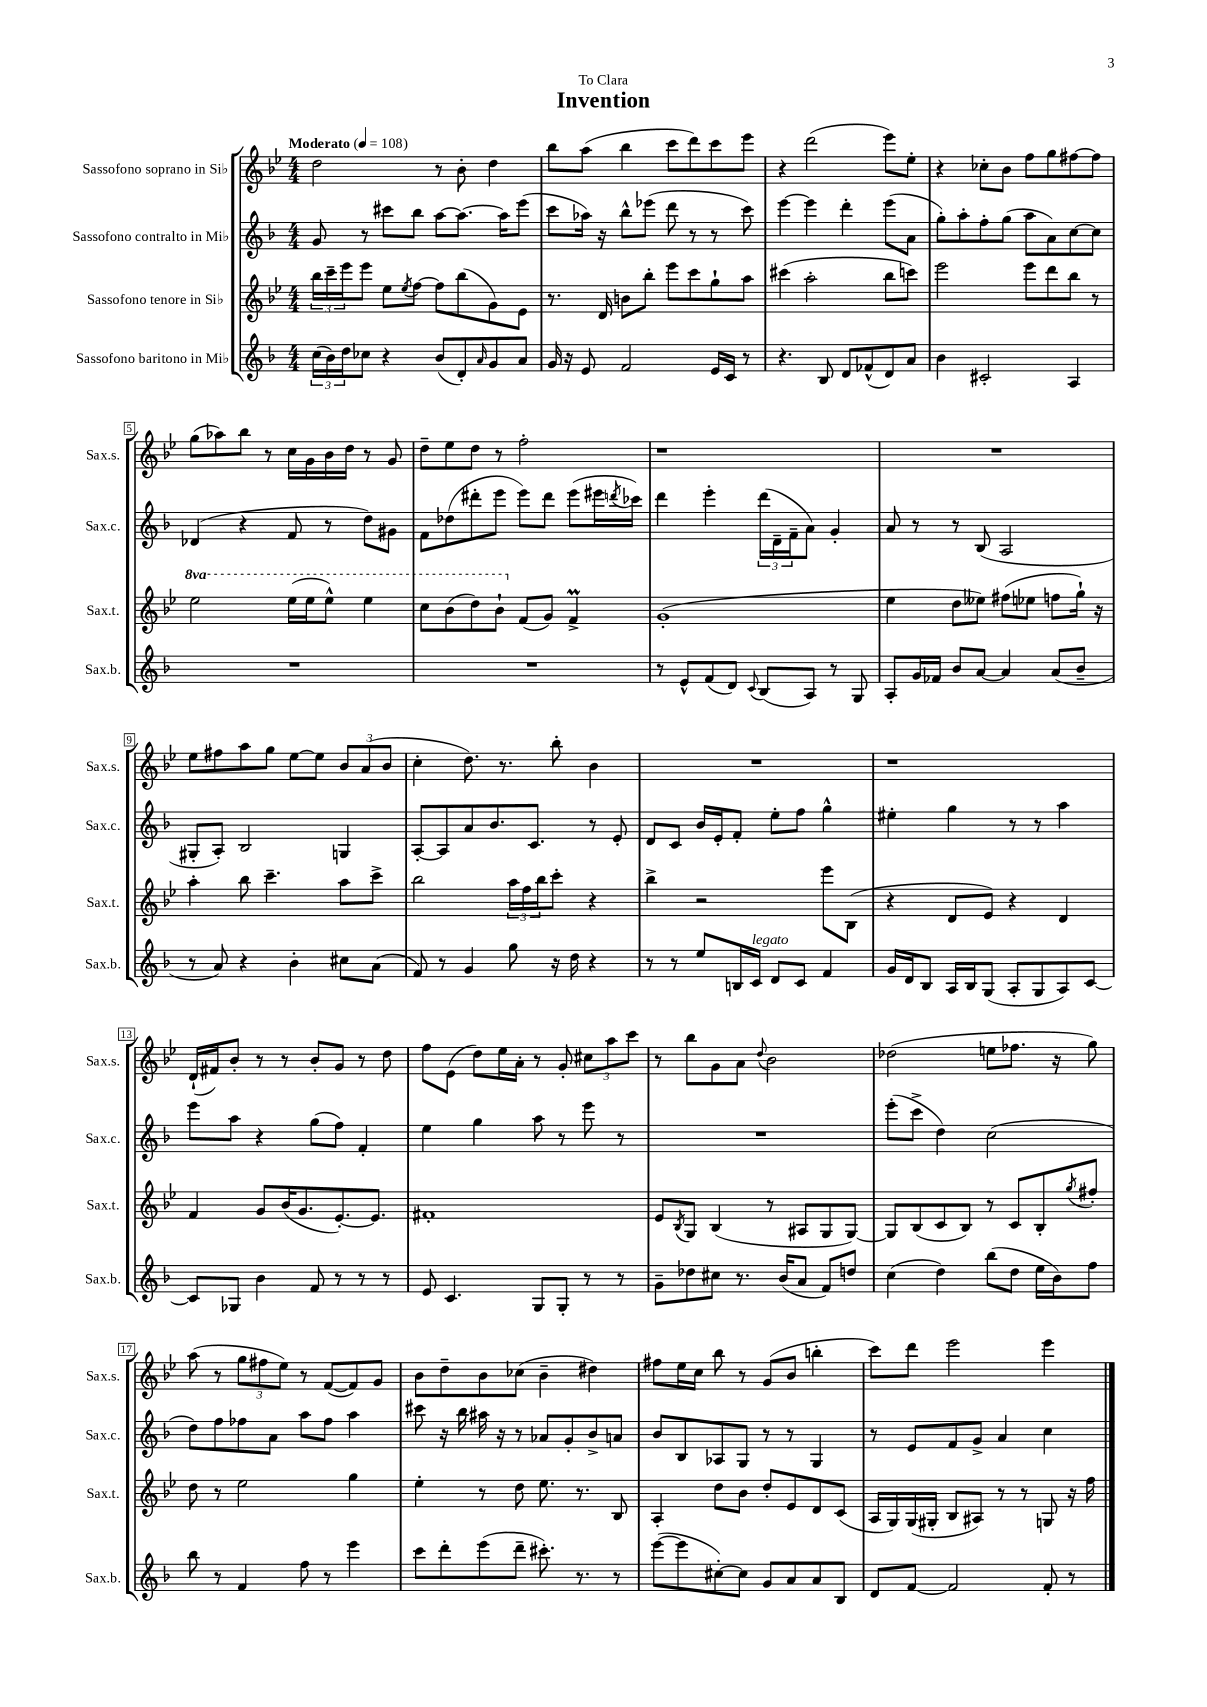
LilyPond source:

\header { title = "Invention" dedication = "To Clara" }
<<
\new StaffGroup <<
\new Staff = "s0" \with { instrumentName = "Sassofono soprano in Sib" shortInstrumentName = "Sax.s." } {
    \clef treble \key bes \major \numericTimeSignature \time 4/4 \tempo "Moderato" 4 = 108
    d''2 r8 bes'8-. d''4 |
    bes''8 a''8( bes''4 c'''8 d'''8) c'''8 ees'''8 |
    r4 d'''2( ees'''8) ees''8-. |
    r4 ces''8-. bes'8 f''8 g''8 fis''8~ fis''8 |
    g''8( aes''8) bes''8 r8 c''16 g'16 bes'16 d''16 r8 g'8 |
    d''8-- ees''8 d''8 r8 f''2-. |
    r1 |
    R1 |
    ees''8 fis''8 a''8 g''8 ees''8~ ees''8 \tuplet 3/2 { bes'8 a'8( bes'8 } |
    c''4-. d''8.) r8. bes''8-. bes'4 |
    R1 |
    r1 |
    d'16-!( fis'16) bes'8-. r8 r8 bes'8-. g'8 r8 d''8 |
    f''8 ees'8( d''8) ees''16 a'16-. r8 g'8-. \tuplet 3/2 { cis''8 a''8 c'''8 } |
    r8 bes''8 g'8 a'8 \appoggiatura { d''8 } bes'2 |
    des''2( e''8 fes''8. r16 g''8) |
    a''8( r8 \tuplet 3/2 { g''8 fis''8 ees''8) } r8 f'8~( f'8) g'8 |
    bes'8 d''8-- bes'8 ces''8( bes'4-- dis''4) |
    fis''8 ees''16 c''16 bes''8 r8 g'8( bes'8 b''4-. |
    c'''8) d'''8 ees'''2 ees'''4 \bar "|." |
}
\new Staff = "s1" \with { instrumentName = "Sassofono contralto in Mib" shortInstrumentName = "Sax.c." } {
    \clef treble \key f \major \numericTimeSignature \time 4/4
    g'8 r8 cis'''8 bes''8 a''8~ a''8.~ a''16 e'''8( |
    c'''8 aes''16) r16 bes''8-^ ees'''8( d'''8 r8 r8 c'''8) |
    e'''4~ e'''4 d'''4-. e'''8( a'8 |
    g''8-.) a''8-. f''8-. g''8( a''8 a'8) c''8~ c''8 |
    des'4( r4 f'8 r8 d''8) gis'8 |
    f'8 des''8( dis'''8-. e'''8 e'''8) dis'''8 e'''8( eis'''16 \acciaccatura { d'''8 } ces'''16) |
    d'''4 e'''4-. \tuplet 3/2 { d'''16( d'16-- f'16-- } a'8) g'4-. |
    a'8 r8 r8 bes8( a2 |
    gis8-. a8-.) bes2 g4 |
    a8~-. a8 a'8 bes'8. c'8. r8 e'8-. |
    d'8 c'8 bes'16 e'16-. f'8-. e''8-. f''8 g''4-^ |
    eis''4-. g''4 r8 r8 a''4 |
    e'''8 a''8 r4 g''8( f''8) f'4-. |
    e''4 g''4 a''8 r8 e'''8 r8 |
    R1 |
    e'''8-.( c'''8-> d''4) c''2( |
    d''8) f''8 fes''8 a'8 a''8 fes''8 a''4 |
    cis'''8 r16 bes''16 ais''16 r16 r8 aes'8 g'8-. bes'8-> a'8 |
    bes'8 bes8 aes8 g8 r8 r8 g4 |
    r8 e'8 f'8 g'8-> a'4 c''4 \bar "|." |
}
\new Staff = "s2" \with { instrumentName = "Sassofono tenore in Sib" shortInstrumentName = "Sax.t." } {
    \clef treble \key bes \major \numericTimeSignature \time 4/4 \set Staff.ottavationMarkups = #ottavation-simple-ordinals
    \tuplet 3/2 { bes''16 c'''16-- ees'''16 } ees'''8 ees''8 \acciaccatura { ees''8 } f''8~ f''8 bes''8( g'8) ees'8 |
    r8. d'16 b'8 bes''8-. ees'''8 c'''8 g''8-! a''8 |
    cis'''4( a''2-. bes''8 c'''8) |
    ees'''2 ees'''8 d'''8 bes''8 r8 |
    \ottava #1 ees'''2 ees'''16( ees'''16 ees'''8-^) ees'''4 |
    c'''8 bes''8( d'''8) bes''8-! \ottava #0 f'8( g'8) f'4->\prall |
    g'1-.( |
    ees''4 d''8 eeses''8) fis''8( ees''8 f''8 g''16-!) r16 |
    a''4-. bes''8 c'''4.-- a''8 c'''8-> |
    bes''2 \tuplet 3/2 { a''16 f''16 bes''16 } c'''8-. r4 |
    bes''4-> r2 ees'''8 bes8( |
    r4 d'8 ees'8) r4 d'4 |
    f'4 g'8 bes'16( g'8. ees'8.~-.) ees'8. |
    fis'1-. |
    ees'8 \acciaccatura { bes8 } g8 bes4( r8 ais8 g8 g8~) |
    g8 bes8( c'8 bes8) r8 c'8 bes8-. \acciaccatura { g''8 } fis''8-. |
    d''8 r8 ees''2 g''4 |
    ees''4-. r8 d''8 ees''8. r8. bes8 |
    a4-. d''8 bes'8 d''8-. ees'8 d'8 c'8( |
    a16 g16) g16( gis16-. bes8 ais8) r8 r8 g8 r16 f''16 \bar "|." |
}
\new Staff = "s3" \with { instrumentName = "Sassofono baritono in Mib" shortInstrumentName = "Sax.b." } {
    \clef treble \key f \major \numericTimeSignature \time 4/4
    \tuplet 3/2 { c''16( bes'16) d''16 } ces''8 r4 bes'8( d'8-.) \grace { a'16 } g'8 a'8 |
    g'16 r16 e'8 f'2 e'16 c'16 r8 |
    r4. bes8 d'8 fes'8-^( d'8) a'8 |
    bes'4 cis'2-. a4 |
    R1 |
    R1 |
    r8 e'8-^ f'8( d'8) \appoggiatura { c'8 } bes8( a8) r8 g8 |
    a8-. g'16 fes'16 bes'8 a'8~ a'4 a'8( bes'8-- |
    r8 a'8) r4 bes'4-. cis''8 a'8( |
    f'8) r8 g'4 g''8 r16 d''16 r4 |
    r8 r8 e''8 b16 c'16^\markup { \italic "legato" } d'8 c'8 f'4 |
    g'16 d'16 bes8 a16 bes16 g8( a8-. g8 a8) c'8~ |
    c'8 ges8 bes'4 f'8 r8 r8 r8 |
    e'8 c'4. g8 g8-. r8 r8 |
    g'8-- des''8 cis''8 r8. bes'16( a'8 f'8) d''8 |
    c''4( d''4) bes''8( d''8 e''16 bes'16) f''8 |
    bes''8 r8 f'4 f''8 r8 e'''4 |
    c'''8 d'''8-. e'''8( d'''8-- cis'''8.-.) r8. r8 |
    e'''8~( e'''8 cis''8~-.) cis''8 g'8 a'8 a'8 bes8 |
    d'8 f'8~ f'2 f'8-. r8 \bar "|." |
}
>>
>>
\layout { \context { \Score \override BarNumber.stencil = #(make-stencil-boxer 0.1 0.3 ly:text-interface::print) } }
